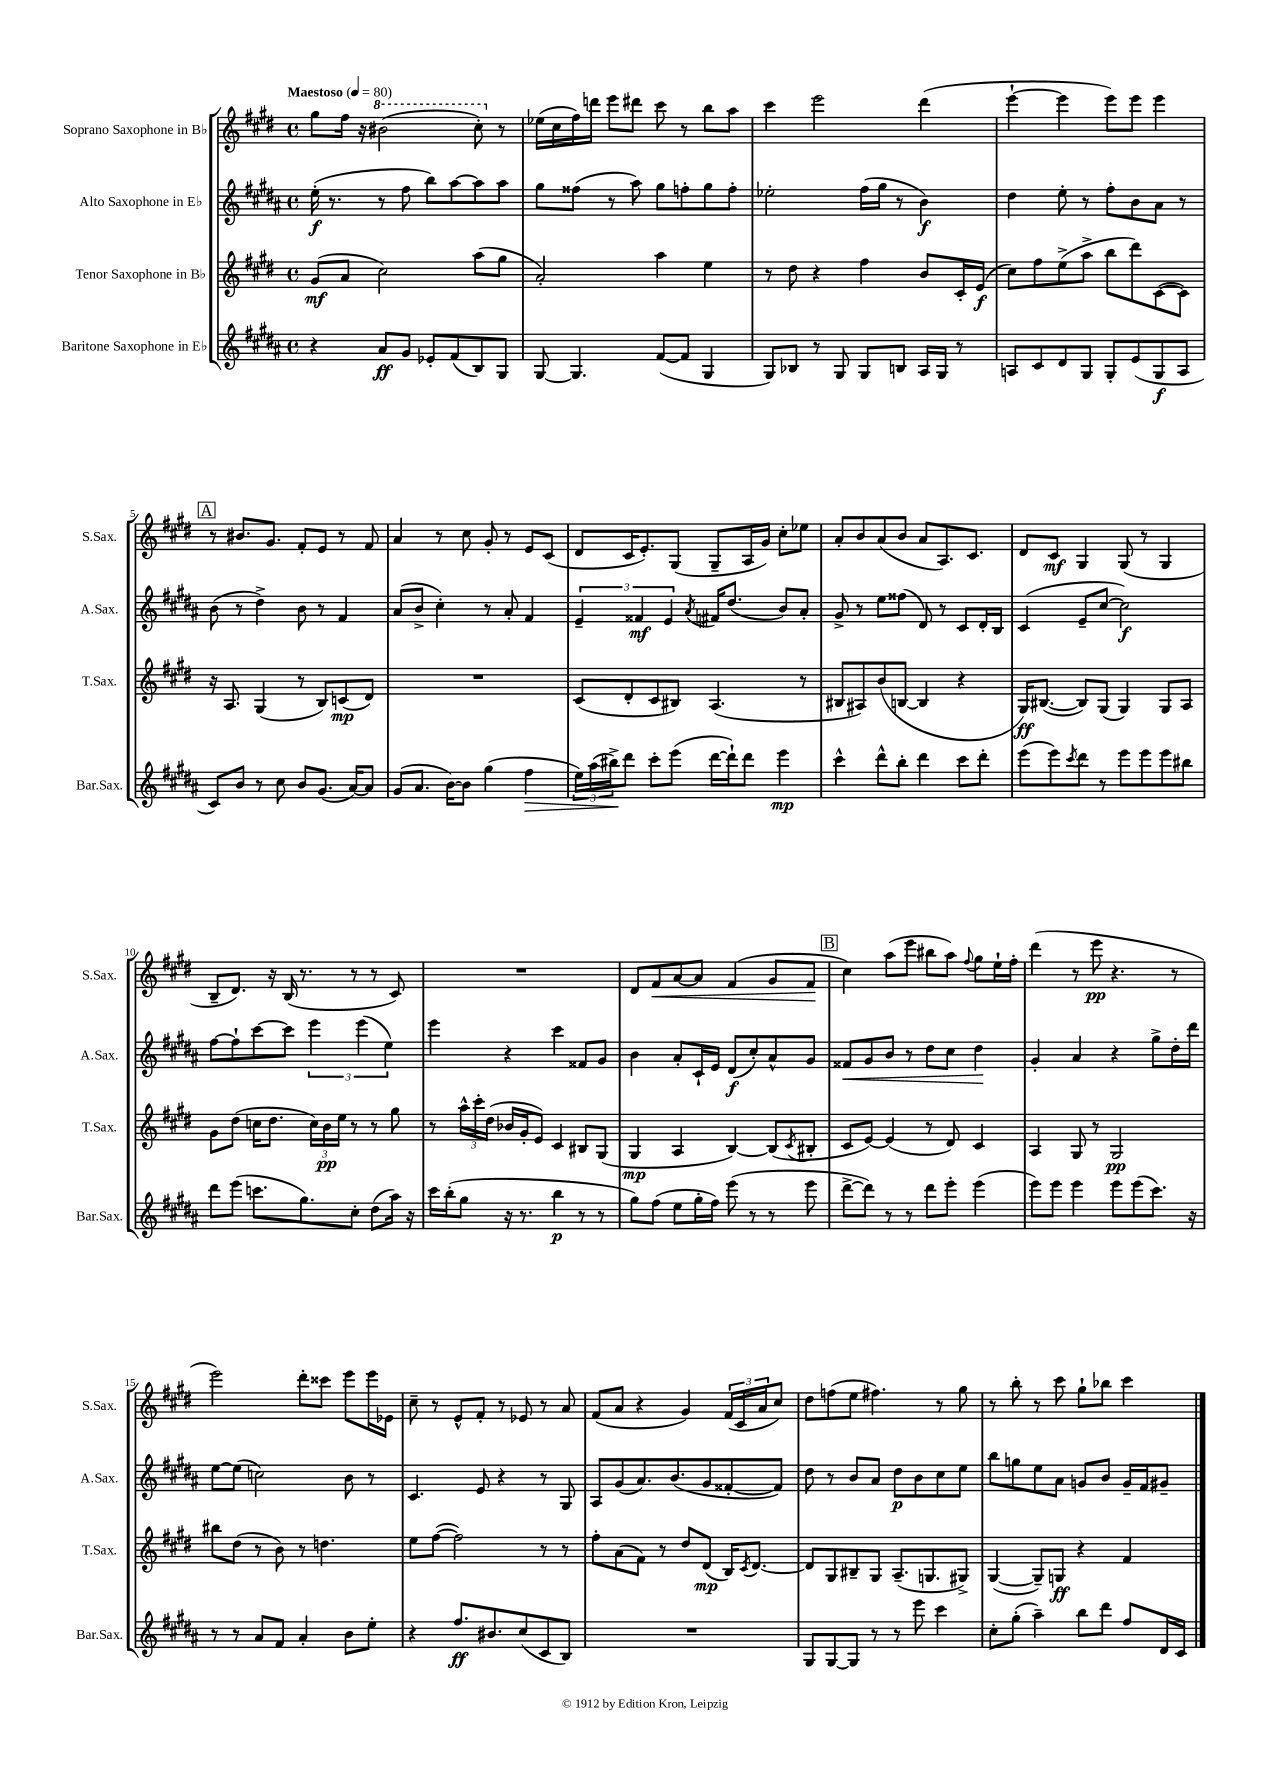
<<
\new StaffGroup <<
\new Staff = "s0" \with { instrumentName = "Soprano Saxophone in Bb" shortInstrumentName = "S.Sax." } {
    \clef treble \key e \major \defaultTimeSignature \time 4/4 \tempo "Maestoso" 4 = 80
    gis''8 fis''16 r16 \ottava #1 bis''2( cis'''8-.) \ottava #0 r8 |
    ees''16( cis''16 fis''16) d'''16 e'''8 dis'''8 cis'''8 r8 b''8 a''8 |
    cis'''4 e'''2 dis'''4( |
    e'''4~-! e'''4 e'''8) e'''8 e'''4 |
    \mark \markup { \box "A" } r8 bis'8. gis'8. fis'8-. e'8 r8 fis'8 |
    a'4 r8 cis''8 gis'8-. r8 e'8 cis'8( |
    dis'8 cis'16 e'8.-.) gis8( gis8-- a16 gis'16) cis''8-. ees''8 |
    a'8-. b'8 a'8( b'8 a'8 a8.) cis'8. |
    dis'8 cis'8\mf gis4 gis8( r8 gis4 |
    b8-- dis'8.) r16 b16( r8. r8 r8 cis'8) |
    R1 |
    dis'8 fis'8\< a'8~ a'8 fis'4( gis'8 fis'8\! |
    \mark \markup { \box "B" } cis''4) a''8( e'''8 bis''8 a''8) \appoggiatura { fis''8 } gis''8 e''16-! fis''16-. |
    dis'''4( r8 e'''8\pp r4. r8 |
    e'''2) dis'''8-. cisis'''8 e'''8 e'''16 ees'16 |
    cis''8-- r8 e'8-^ fis'8-. r8 ees'8 r8 a'8 |
    fis'8( a'8 r4 gis'4) \tuplet 3/2 { fis'16( cis'16 a'16 } cis''8) |
    dis''8 f''8( e''8 fis''4.) r8 gis''8 |
    r8 b''8-. r8 cis'''8 gis''8-! bes''8 cis'''4 \bar "|." |
}
\new Staff = "s1" \with { instrumentName = "Alto Saxophone in Eb" shortInstrumentName = "A.Sax." } {
    \clef treble \key b \major \defaultTimeSignature \time 4/4
    e''16-.\f( r8. r8 fis''8 b''8) ais''8~ ais''8 ais''8 |
    gis''8 fisis''8( r8 ais''8) gis''8 f''8-. gis''8 f''8-. |
    ees''2-. fis''16( gis''16 r8 b'4\f) |
    dis''4 e''8-. r8 fis''8-. b'8 ais'8 r8 |
    \mark \markup { \box "A" } b'8( r8 dis''4->) b'8 r8 fis'4 |
    ais'8( b'8-> cis''4-.) r8 ais'8-. fis'4 |
    \tuplet 3/2 { e'4-- fisis'4\mf e'4 } \acciaccatura { ais'8 } fis'16 dis''8.( b'8) ais'8-. |
    gis'8-> r8 e''8 fisis''8( dis'8) r8 cis'8 dis'16-. b16 |
    cis'4( e'8-- cis''8~ cis''2\f) |
    fis''8~ fis''8-! cis'''8~ cis'''8 \tuplet 3/2 { e'''4 e'''4( e''4) } |
    e'''4 r4 cis'''4 fisis'8 gis'8 |
    b'4 ais'8-. cis'16-! e'16 dis'8\f( cis''8-.) ais'8-^ gis'8 |
    \mark \markup { \box "B" } fisis'8\< gis'8 b'8 r8 dis''8 cis''8 dis''4\! |
    gis'4-. ais'4 r4 gis''8-> dis''16-. dis'''16 |
    e''8~ e''8( c''2) b'8 r8 |
    cis'4. e'8 r4 r8 gis8 |
    ais8 gis'8( ais'8.) b'8.( gis'8 fisis'8~-. fisis'8) |
    dis''8 r8 b'8 ais'8 dis''8\p b'8 cis''8 e''8 |
    b''8 g''8 e''8 ais'8 g'8 b'8 g'16-- fis'16 gis'8-- \bar "|." |
}
\new Staff = "s2" \with { instrumentName = "Tenor Saxophone in Bb" shortInstrumentName = "T.Sax." } {
    \clef treble \key e \major \defaultTimeSignature \time 4/4
    gis'8\mf( a'8 cis''2) a''8( gis''8 |
    a'2-.) a''4 e''4 |
    r8 dis''8 r4 fis''4 b'8 cis'16-. e'16\f( |
    cis''8) fis''8 e''8->( a''8-> b''8 dis'''8) cis'8~( cis'8) |
    \mark \markup { \box "A" } r16 a8. gis4( r8 b8) c'8\mp( dis'8) |
    R1 |
    cis'8( dis'8-. cis'8 bis8) a4.( r8 |
    bis8 ais8) b'8( b8~ b4 r4 |
    gis16\ff) bis8.~( bis8) gis8( gis4) gis8 a8 |
    gis'8 dis''8( c''16 dis''8. \tuplet 3/2 { c''16) b'16\pp e''16 } r8 r8 gis''8 |
    r8 \tuplet 3/2 { a''16-^ cis'''16-. dis''16( } bes'16 gis'16-. e'8) cis'4 bis8 gis8( |
    gis4\mp a4 b4~) b8( \acciaccatura { cis'8 } bis8-. |
    \mark \markup { \box "B" } cis'8 e'8~) e'4( r8 dis'8) cis'4 |
    a4 gis8 r8 gis2\pp |
    bis''8 dis''8( r8 b'8) r8 d''4. |
    e''8 fis''8~( fis''2) r8 r8 |
    fis''8-. a'8( fis'8) r8 dis''8 dis'8\mp( b16) \acciaccatura { cis'8 } dis'8.~ |
    dis'8 gis8 bis8-- gis8 a8.--( g8. gis8->) |
    gis4~( gis8--) g8\ff r4 fis'4 \bar "|." |
}
\new Staff = "s3" \with { instrumentName = "Baritone Saxophone in Eb" shortInstrumentName = "Bar.Sax." } {
    \clef treble \key b \major \defaultTimeSignature \time 4/4
    r4 ais'8\ff gis'8 ees'8-. fis'8( b8) gis8 |
    gis8~ gis4. fis'8~( fis'8 gis4 |
    gis8) bes8 r8 gis8 gis8 b8 ais16 gis16 r8 |
    a8 cis'8 dis'8 gis8 gis8-. e'8( gis8\f a8 |
    \mark \markup { \box "A" } cis'8) b'8 r8 cis''8 b'8 gis'8.( ais'16~) ais'8 |
    gis'8( ais'8. b'16~) b'8 gis''4( fis''4\> |
    \tuplet 3/2 { e''16) ais''16( bis''16->\!) } dis'''8 cis'''8-. e'''8( dis'''16~ dis'''16-!) dis'''8 e'''4\mp |
    cis'''4-^ dis'''8-^ b''8-. dis'''4 cis'''8 dis'''8-. |
    e'''8( e'''8) \acciaccatura { cis'''8 } dis'''8 r8 e'''8 e'''8 e'''8 bis''8 |
    dis'''8 e'''8( c'''8. gis''8.) cis''8-. dis''8( ais''16) r16 |
    cis'''16 b''16-.( gis''8 r16 r8. b''4\p r8 r8 |
    gis''8) fis''8( e''8 gis''16-. fis''16) e'''8( r8 r8 e'''8 |
    \mark \markup { \box "B" } dis'''8~-> dis'''8) r8 r8 dis'''8 e'''8-. e'''4( |
    e'''8) e'''8 e'''4 e'''8 e'''8( cis'''8.) r16 |
    r8 r8 ais'8 fis'8 ais'4-. b'8 e''8-. |
    r4 fis''8.\ff bis'8. cis''8( cis'8 b8) |
    R1 |
    gis8 gis8~ gis8 r8 r8 e'''8 cis'''4 |
    cis''8-. gis''8-.( ais''4--) b''8 dis'''8 fis''8 dis'16 cis'16 \bar "|." |
}
>>
>>
